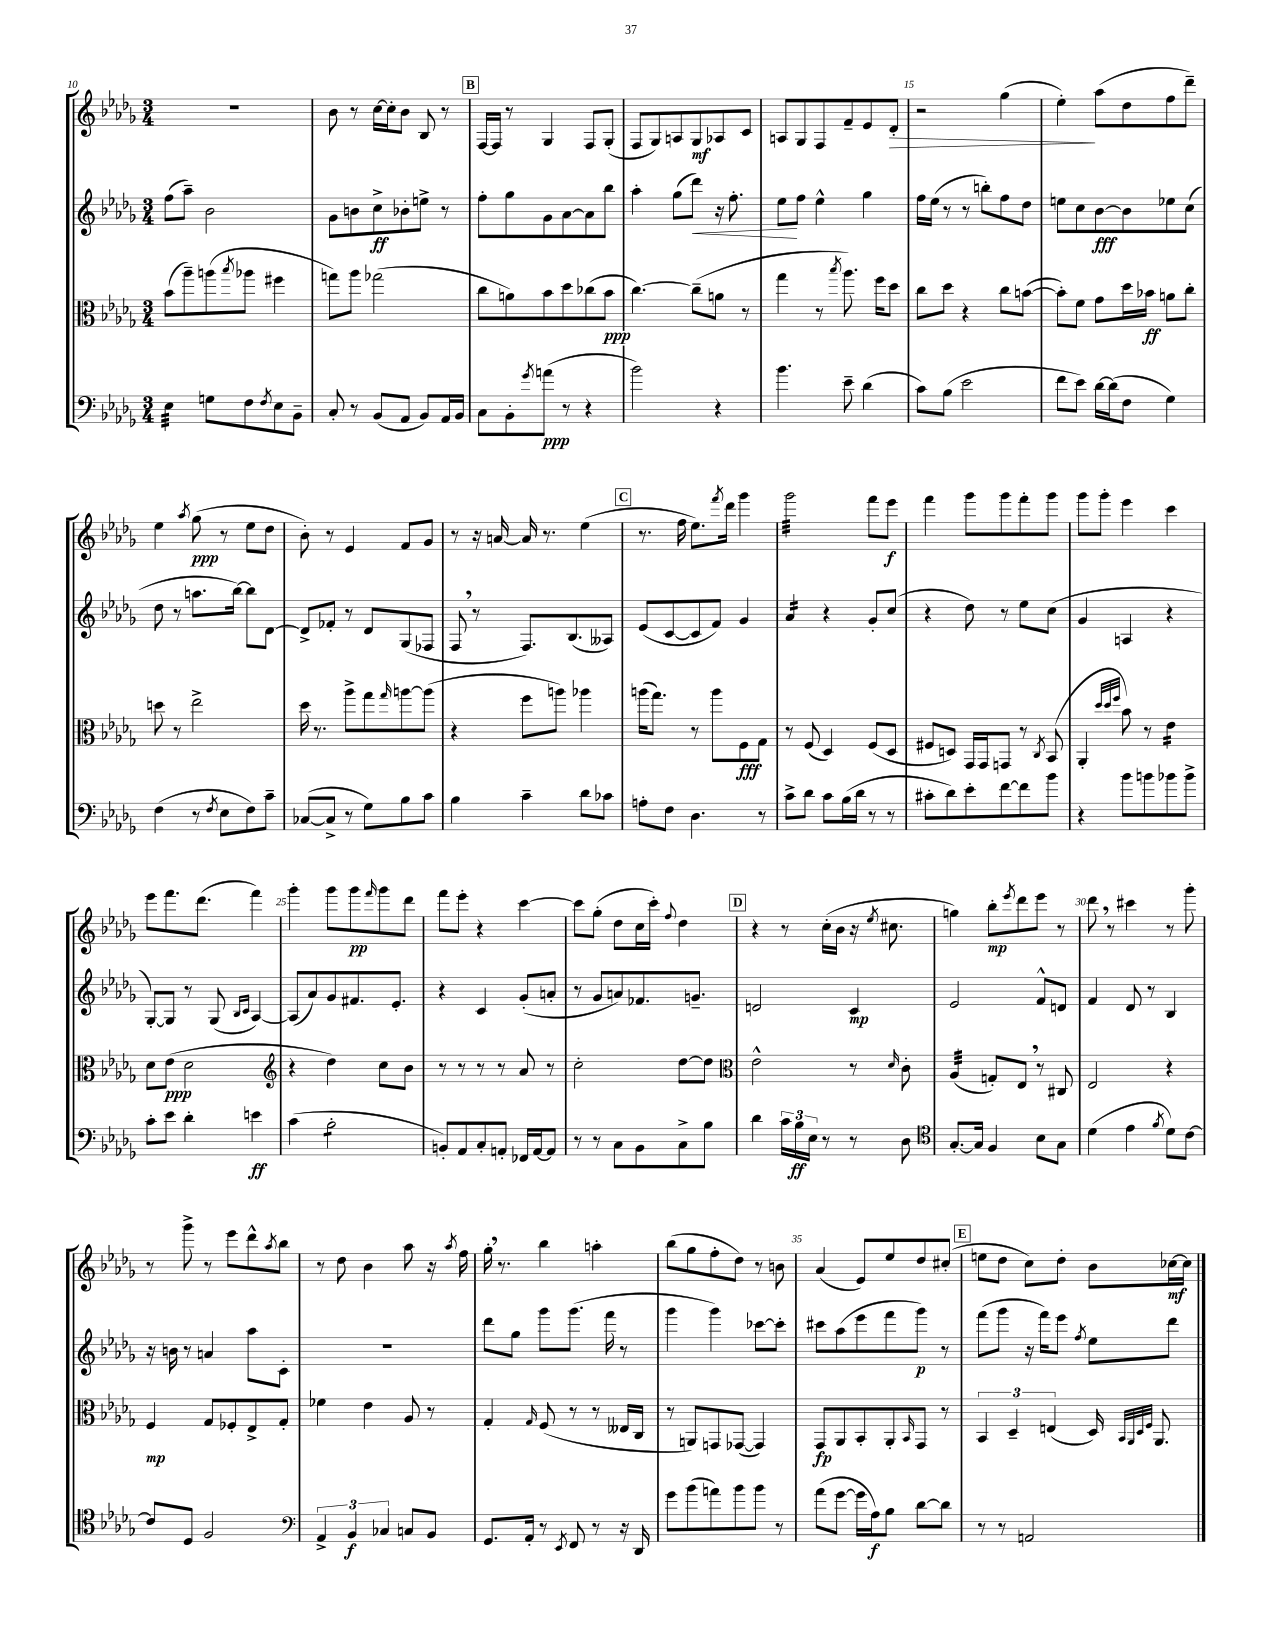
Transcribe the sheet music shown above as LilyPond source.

<<
\new StaffGroup <<
\new Staff = "s0" {
    \clef treble \key des \major \numericTimeSignature \time 3/4
    R2. |
    bes'8 r8 c''16~ c''16-. bes'8 bes8 r8 |
    \mark \markup { \box "B" } f16~ f16 r8 ges4 f8 ges8-.( |
    f8 ges8) a8 ges8\mf aes8 c'8 |
    a8 ges8 f8 f'8-- ees'8 des'8-.\> |
    r2 ges''4( |
    ees''4-.\!) aes''8( des''8 f''8 des'''8--) |
    ees''4 \acciaccatura { aes''8 } ges''8\ppp( r8 ees''8 des''8 |
    bes'8-.) r8 ees'4 f'8 ges'8 |
    r8 r16 a'16~ a'16 r8. ees''4( |
    \mark \markup { \box "C" } r8. f''16 ees''8.) \acciaccatura { f'''8 } des'''16 ges'''4 |
    ges'''2:32 f'''8 ees'''8\f |
    f'''4 ges'''8 ges'''8 f'''8-. ges'''8 |
    ges'''8 ges'''8-. ees'''4 c'''4 |
    ees'''8 f'''8. des'''8.( f'''4) |
    ges'''4-. ges'''8 ges'''8\pp \grace { f'''16 } ges'''8 des'''8 |
    f'''8 ees'''8-. r4 c'''4~ |
    c'''8 ges''8-.( des''8 c''16 c'''16-.) \appoggiatura { f''8 } des''4 |
    \mark \markup { \box "D" } r4 r8 c''16-.( bes'16 r16 \acciaccatura { ees''8 } cis''8. |
    g''4) bes''8-.\mp \acciaccatura { ees'''8 } des'''8 ees'''8 r8 |
    des'''8 \breathe r8 cis'''4 r8 ges'''8-. |
    r8 ges'''8-> r8 ees'''8 des'''8-^ \acciaccatura { aes''8 } bes''8 |
    r8 des''8 bes'4 aes''8 r16 \acciaccatura { aes''8 } f''16 |
    ges''16-. \breathe r8. bes''4 a''4-. |
    bes''8( ges''8 f''8-. des''8) r8 b'8 |
    aes'4( ees'8) ees''8 des''8 cis''8-.( |
    \mark \markup { \box "E" } e''8 des''8 c''8) des''8-. bes'8 ces''16~\mf ces''16 \bar "|." |
}
\new Staff = "s1" {
    \clef treble \key des \major \numericTimeSignature \time 3/4
    f''8( aes''8--) bes'2 |
    ges'8 b'8 c''8->\ff bes'8-. e''8-> r8 |
    \mark \markup { \box "B" } f''8-. ges''8 ges'8 aes'8~ aes'8 bes''8 |
    aes''4-. ges''8( des'''8\<) r16 f''8.-. |
    ees''8\! f''8 ees''4-^ ges''4 |
    f''16 ees''16( r8 r8 b''8-.) f''8 des''8 |
    e''8 c''8 bes'8~\fff bes'8 ees''8 c''8( |
    des''8 r8 a''8. bes''16~) bes''8 des'8~ |
    des'8-> fes'8-. r8 des'8 ges8( fes8 |
    f8 \breathe r8 f8.) bes8.( aeses8) |
    \mark \markup { \box "C" } ees'8( c'8~ c'8 f'8) ges'4 |
    aes'4:16 r4 ges'8-. c''8( |
    r4 des''8) r8 ees''8 c''8( |
    ges'4 a4 r4 |
    ges8~-.) ges8 r8 ges8( \grace { bes16 c'16 } aes4~) |
    aes8( aes'8) ges'8 fis'8. ees'8.-. |
    r4 c'4 ges'8-.( a'8-. |
    r8 ges'8 a'8) fes'8. g'8.-- |
    \mark \markup { \box "D" } d'2 c'4\mp |
    ees'2 f'8-^ d'8 |
    f'4 des'8 r8 bes4 |
    r16 b'16 r8 a'4 aes''8 c'8-. |
    R2. |
    des'''8 ges''8 ges'''8 ges'''8.( f'''16 r8 |
    ges'''4 ges'''4) ces'''8~ ces'''8-. |
    cis'''8 aes''8( ees'''8 f'''8 ges'''8\p) r8 |
    \mark \markup { \box "E" } f'''8( ges'''8 r16 f'''16) ees'''8 \acciaccatura { f''8 } ees''8 des'''8 \bar "|." |
}
\new Staff = "s2" {
    \clef alto \key des \major \numericTimeSignature \time 3/4
    bes'8( aes''8--) a''8( \acciaccatura { bes''8 } aes''8 fis''4 |
    g''8) aes''8 ges''2( |
    \mark \markup { \box "B" } c''8 a'8) bes'8 des''8 ces''8( bes'8\ppp |
    c''4.~) c''8--( a'8 r8 |
    ges''4 r8 \acciaccatura { bes''8 } aes''8.) f''16 des''8 |
    c''8 des''8 r4 c''8 b'8~( |
    b'8-.) f'8 ges'8 des''16 bes'16\ff a'8 c''8-. |
    d''8 r8 ees''2-> |
    des''16 r8. aes''8-> ges''8 \grace { ges''16 } a''8~ a''8( |
    r4 f''8 a''8) aes''4 |
    \mark \markup { \box "C" } a''16( ges''8.) r8 a''8 f8\fff ges8 |
    r8 f8( des4) f8( des8 |
    fis8 d8) ges,16 ges,16 g,8 r8 \acciaccatura { c8 } bes,8( |
    aes,4-. \grace { des''32 des''32 f''32 } bes'8) r8 ees'4:16 |
    des'8 ees'8\ppp( des'2 |
    \clef treble r4 des''4) c''8 bes'8 |
    r8 r8 r8 r8 aes'8 r8 |
    c''2-. des''8~ des''8 |
    \mark \markup { \box "D" } \clef alto ees'2-^ r8 \grace { des'16 } c'8-. |
    aes4:32( g8-.) ees8 \breathe r8 cis8 |
    ees2 r4 |
    f4\mp ges8 fes8-. ees8-> ges8-. |
    fes'4 ees'4 aes8 r8 |
    ges4-. \grace { ges16 } f8( r8 r8 eeses16 c16 |
    r8 a,8) g,8 ges,8~( ges,4) |
    ges,8\fp aes,8 bes,8-. aes,8-. \grace { bes,16 } ges,8 r8 |
    \mark \markup { \box "E" } \tuplet 3/2 { bes,4 des4-- e4( } des16) \grace { bes,32 aes,32 des32 f32 } aes,8. \bar "|." |
}
\new Staff = "s3" {
    \clef bass \key des \major \numericTimeSignature \time 3/4
    ees4:32 g8 f8 \acciaccatura { f8 } ees8 bes,8-- |
    c8-. r8 bes,8( aes,8 bes,8) aes,16 bes,16 |
    \mark \markup { \box "B" } c8 bes,8-. \acciaccatura { ges'8 } a'8\ppp( r8 r4 |
    bes'2) r4 |
    bes'4. ees'8-- des'4( |
    c'8) bes8( ees'2 |
    f'8 ees'8) des'16~ des'16( f8 ges4) |
    f4( r8 \acciaccatura { f8 } ees8 f8) c'8-- |
    ces8~( ces8-> r8 ges8) bes8 c'8 |
    bes4 c'4-- des'8 ces'8 |
    \mark \markup { \box "C" } a8-. f8 des4. r8 |
    c'8-> des'8 c'8 bes16( des'16 r8 r8 |
    cis'8-. des'8) ees'8-. f'8~ f'8 bes'8 |
    r4 bes'8 b'8 bes'8 bes'8-> |
    c'8-. ees'8 des'4-. e'4\ff |
    c'4( bes2:8-. |
    b,8-.) aes,8 c8-. a,8-. fes,16 a,16~ a,8 |
    r8 r8 c8 bes,8 c8-> bes8 |
    \mark \markup { \box "D" } des'4 \tuplet 3/2 { c'16 bes16\ff ees16 } r8 r8 des8 |
    \clef tenor ges8.~-. ges16 f4 bes8 ges8 |
    des'4( ees'4 \acciaccatura { f'8 } des'8) c'8~ |
    c'8 des8 f2 |
    \clef bass \tuplet 3/2 { aes,4-> bes,4\f ces4 } c8 bes,8 |
    ges,8. aes,16-. r8 \acciaccatura { ees,8 } f,8 r8 r16 des,16 |
    ges'8 bes'8( a'8) bes'8 bes'8 r8 |
    aes'8( ges'8~ ges'16 aes16\f) bes8 des'8~ des'8 |
    \mark \markup { \box "E" } r8 r8 a,2 \bar "|." |
}
>>
>>
\layout { \context { \Score currentBarNumber = #10 \override BarNumber.break-visibility = ##(#f #t #t) barNumberVisibility = #(every-nth-bar-number-visible 5) } }
